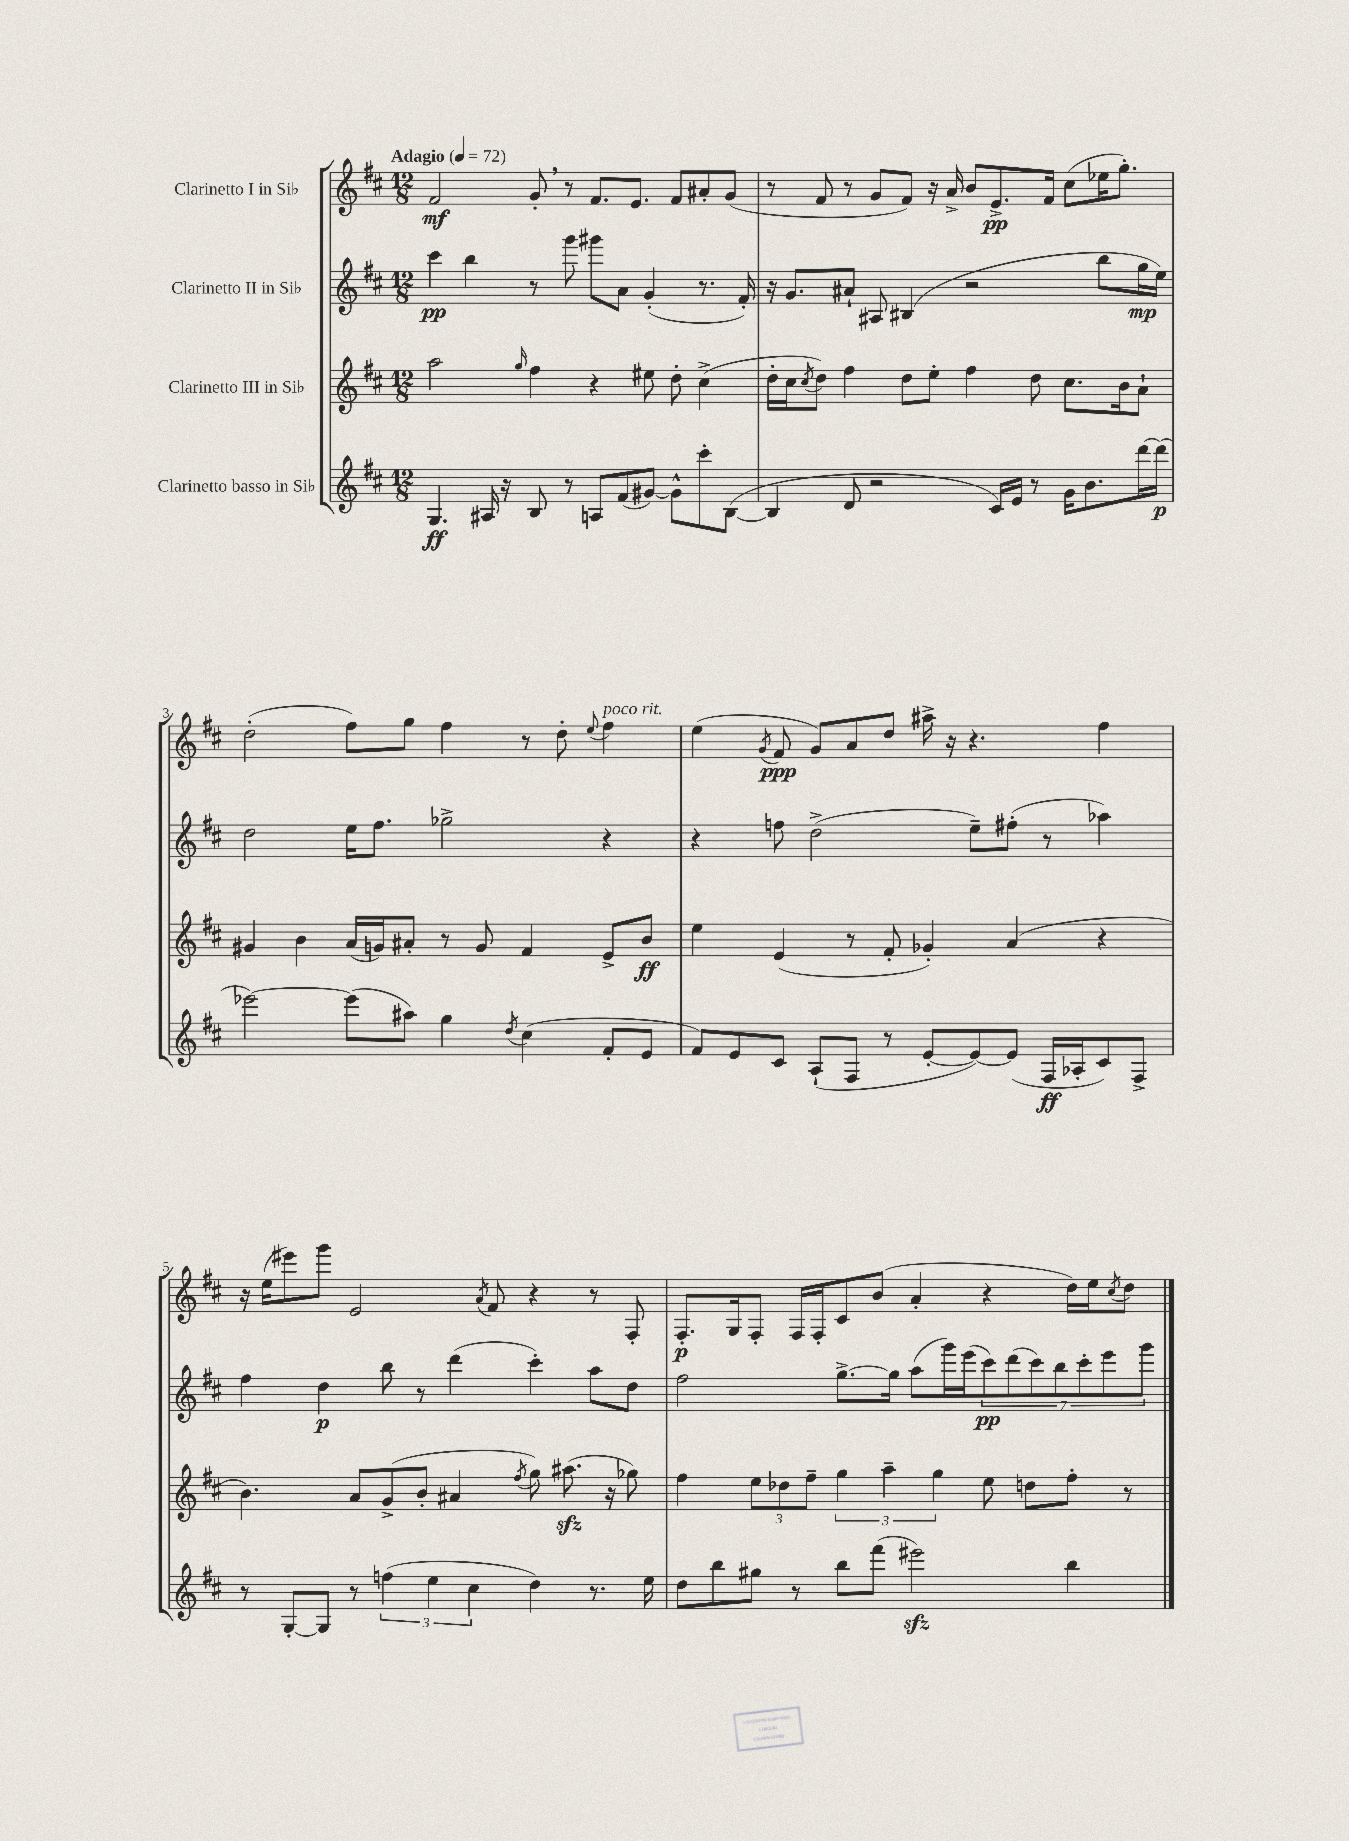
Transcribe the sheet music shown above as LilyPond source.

<<
\new StaffGroup <<
\new Staff = "s0" \with { instrumentName = "Clarinetto I in Sib" } {
    \clef treble \key d \major \numericTimeSignature \time 12/8 \tempo "Adagio" 4 = 72
    fis'2\mf g'8-. \breathe r8 fis'8. e'8. fis'8 ais'8-. g'8( |
    r8 fis'8 r8 g'8 fis'8) r16 a'16-> b'8 e'8.->\pp fis'16 cis''8( ees''16 g''8.-.) |
    d''2-.( fis''8) g''8 fis''4 r8 d''8-. \appoggiatura { e''8 } fis''4^\markup { \italic "poco rit." } |
    e''4( \acciaccatura { g'8 } fis'8\ppp g'8) a'8 d''8 ais''16-> r16 r4. fis''4 |
    r16 e''16( eis'''8) g'''8 e'2 \acciaccatura { a'8 } fis'8 r4 r8 fis8-. |
    fis8.-.\p g16 fis8-. fis16 fis16-. cis'8 b'8( a'4-. r4 d''16) e''16 \acciaccatura { cis''8 } d''8 \bar "|." |
}
\new Staff = "s1" \with { instrumentName = "Clarinetto II in Sib" } {
    \clef treble \key d \major \numericTimeSignature \time 12/8
    cis'''4\pp b''4 r8 g'''8 gis'''8 a'8 g'4-.( r8. fis'16-.) |
    r16 g'8. ais'8-! ais8 bis4( r2 b''8 g''16\mp e''16) |
    d''2 e''16 fis''8. ges''2-> r4 |
    r4 f''8 d''2->( e''8--) fis''8-.( r8 aes''4) |
    fis''4 d''4\p b''8 r8 d'''4( cis'''4-.) a''8 d''8 |
    fis''2 g''8.~-> g''16 a''8( g'''16) e'''16( \tuplet 7/4 { cis'''8\pp) d'''8( cis'''8) b''8 cis'''8-. e'''8 g'''8 } \bar "|." |
}
\new Staff = "s2" \with { instrumentName = "Clarinetto III in Sib" } {
    \clef treble \key d \major \numericTimeSignature \time 12/8
    a''2 \grace { g''16 } fis''4 r4 eis''8 d''8-. cis''4->( |
    d''16-. cis''16 \acciaccatura { cis''8 } d''8) fis''4 d''8 e''8-. fis''4 d''8 cis''8. b'16 a'8-! |
    gis'4 b'4 a'16( g'16) ais'8-. r8 g'8 fis'4 e'8-> b'8\ff |
    e''4 e'4( r8 fis'8-. ges'4-.) a'4( r4 |
    b'4.) a'8 g'8->( b'8-. ais'4 \acciaccatura { fis''8 } g''8) ais''8.\sfz( r16 ges''8) |
    fis''4 \tuplet 3/2 { e''8 des''8 fis''8-- } \tuplet 3/2 { g''4 a''4-- g''4 } e''8 d''8 fis''8-. r8 \bar "|." |
}
\new Staff = "s3" \with { instrumentName = "Clarinetto basso in Sib" } {
    \clef treble \key d \major \numericTimeSignature \time 12/8
    g4.\ff ais16 r16 b8 r8 a8 fis'8( gis'8~) gis'8-^ cis'''8-. b8~( |
    b4 d'8 r2 cis'16) e'16 r8 g'16 b'8. d'''16~ d'''16\p( |
    ees'''2~) ees'''8( ais''8) g''4 \acciaccatura { d''8 } cis''4( fis'8-. e'8 |
    fis'8) e'8 cis'8 a8-!( fis8 r8 e'8~-. e'8~) e'8( fis16\ff aes16-. cis'8) fis8-> |
    r8 g8~-. g8 r8 \tuplet 3/2 { f''4( e''4 cis''4 } d''4) r8. e''16 |
    d''8 b''8 gis''8 r8 b''8 fis'''8( eis'''2\sfz) b''4 \bar "|." |
}
>>
>>
